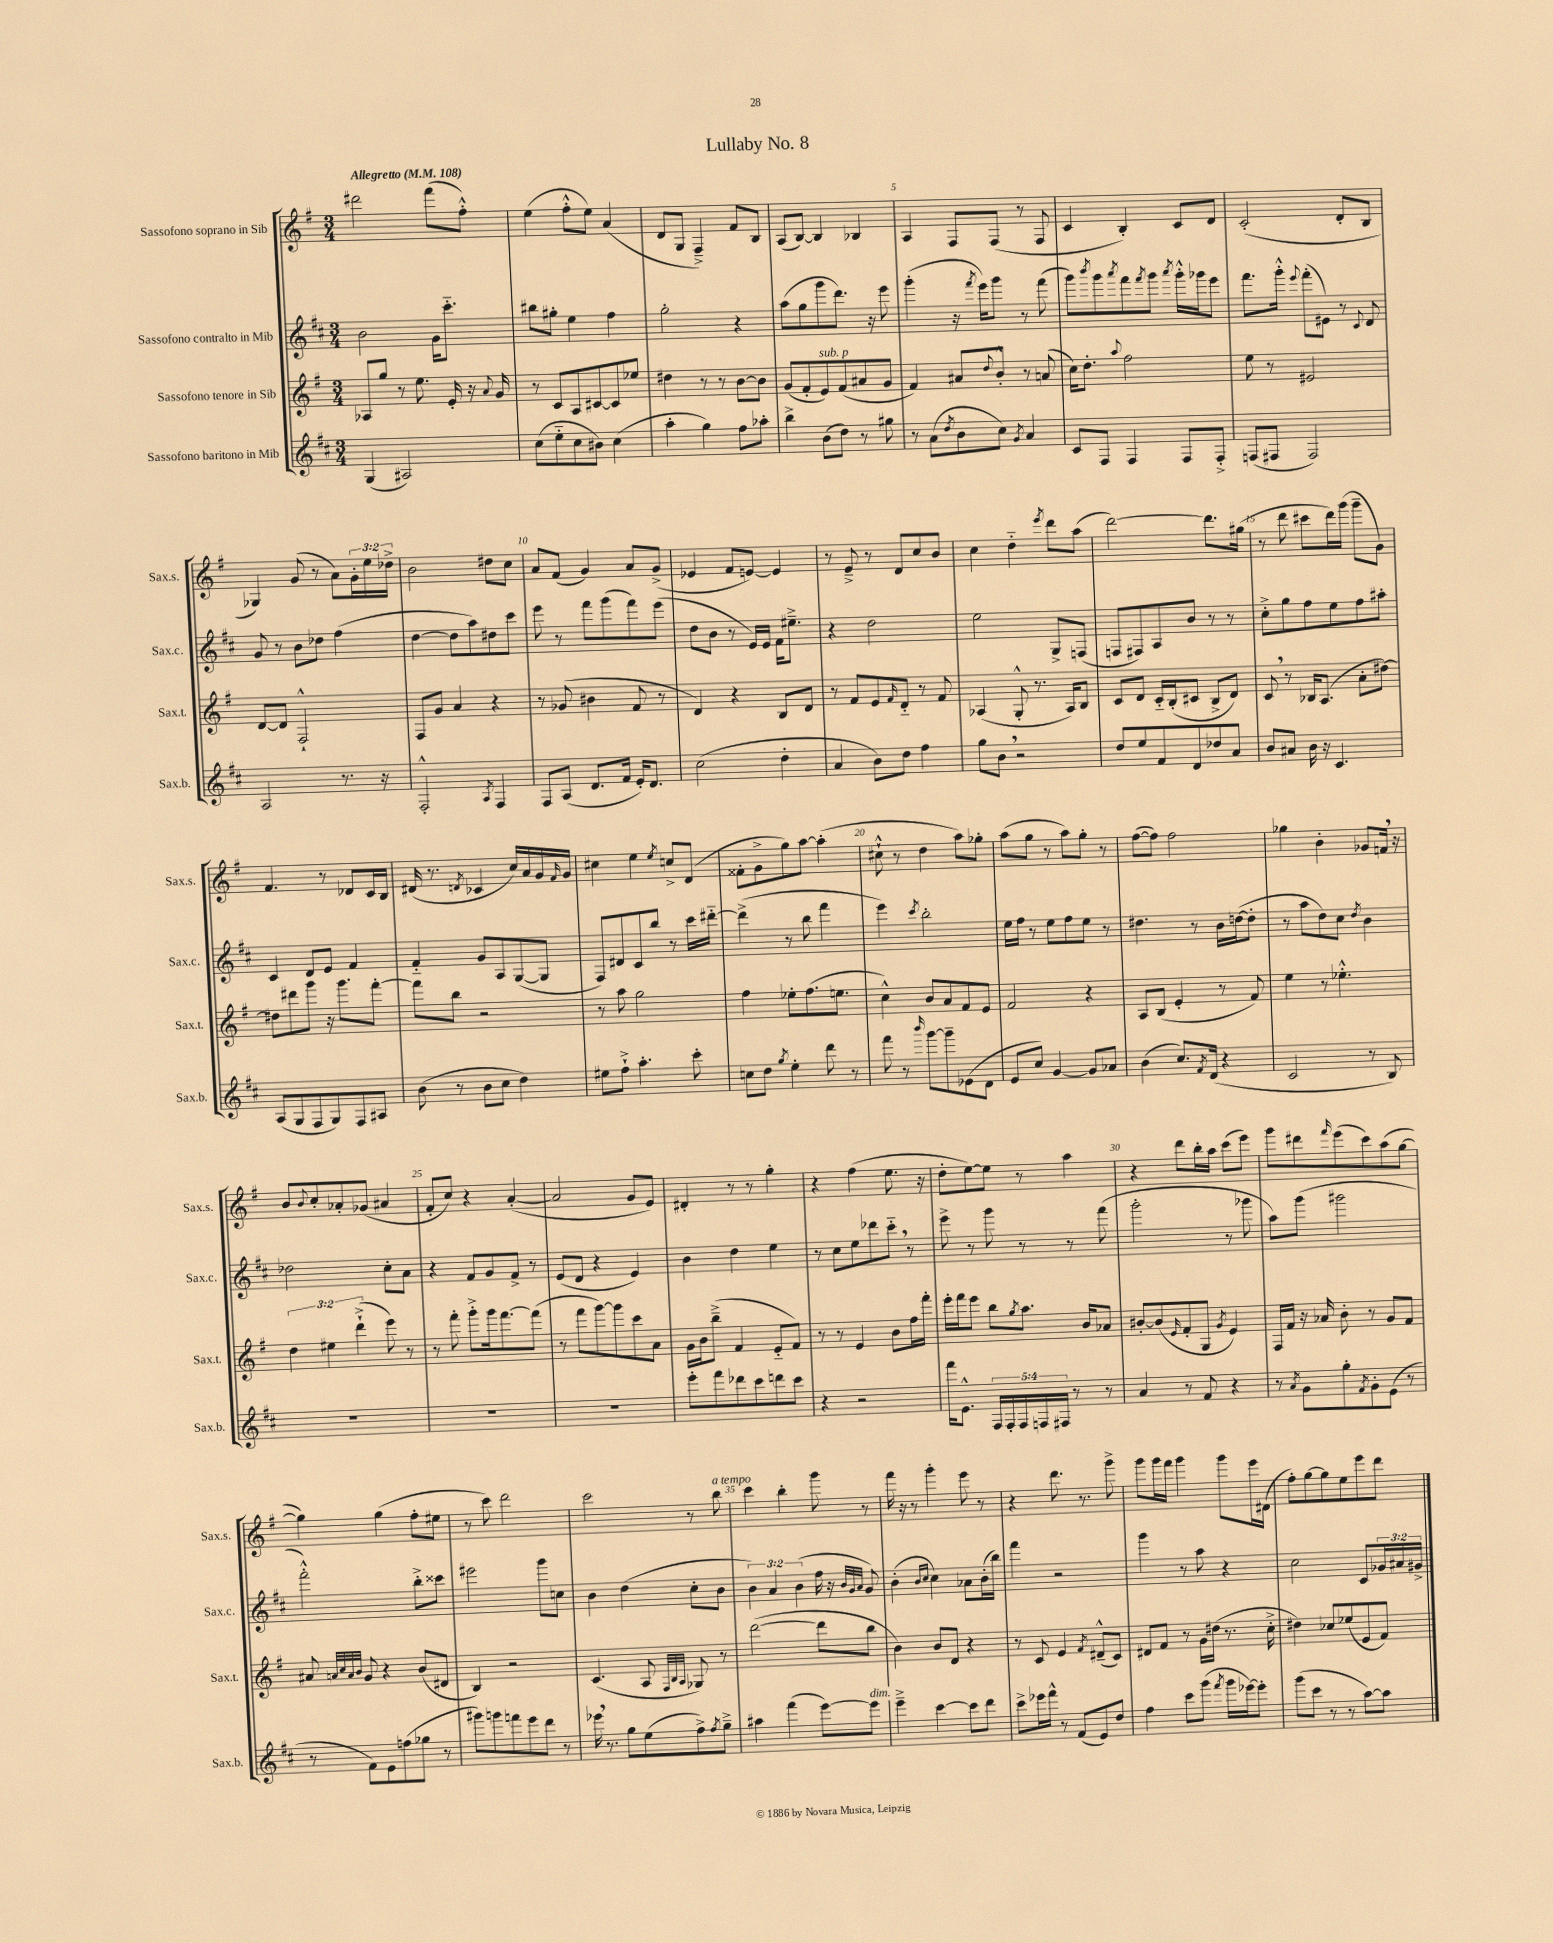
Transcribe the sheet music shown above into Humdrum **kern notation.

**kern	**kern	**kern	**kern
*part4	*part3	*part2	*part1
*staff4	*staff3	*staff2	*staff1
*I"Sassofono baritono in Mib	*I"Sassofono tenore in Sib	*I"Sassofono contralto in Mib	*I"Sassofono soprano in Sib
*I'Sax.b.	*I'Sax.t.	*I'Sax.c.	*I'Sax.s.
*clefG2	*clefG2	*clefG2	*clefG2
*k[f#c#]	*k[f#]	*k[f#c#]	*k[f#]
*M3/4	*M3/4	*M3/4	*M3/4
*MM108	*MM108	*MM108	*MM108
=1	=1	=1	=1
!	!	!	!LO:TX:a:B:t=Allegretto
(4G/	8A-X/L	2b\	2ddd#X\
.	8gg/J	.	.
2A#X/)	8r	.	.
.	8.ee\	.	.
.	.	16g\KL	(8fff#\L
.	16e'/	8.ccc#\J	.
.	16r	.	8ff#'^^\J)
.	8qqa/	.	.
.	16g/	.	.
=2	=2	=2	=2
(8cc#\L	8r	8bb#X\L	(4ee\
8ee\	8c/L	8gg#X'\J	.
8cc#\	8A/	4ee\	8ff#'^^\L
8b#X\J)	[8c#X/	.	8ee\J)
(4cc#\	8c#/]	4ff#\	(4a/
.	8ee-X/J	.	.
=3	=3	=3	=3
4aa'\	4dd#X\	2gg'\	8d/L
.	.	.	8G/J
4gg\)	8r	.	4F#~^/)
.	8r	.	.
8ff#\L	[8b\L	4r	8f#/L
8aa-X'\J	8b\J]	.	8B/J
=4	=4	=4	=4
4bb^\	(8g/L	(8aa\L	(8A/L
.	8f#'/	8gg\	[8B/J)
!	!LO:TX:a:i:t=sub. p	!	!
(8b\L	8e/)	8ggg\	4B/]
8dd\J)	(8f#/	8.ddd\J)	.
8r	8a#X/	.	4B-X/
.	.	16r	.
8gg#X\	8g/J	8eee\	.
=5	=5	=5	=5
8r	4f#/)	(4ggg'\	4A/
(8a\L	.	.	.
8qdd/	.	.	.
8b\	8a#X/L	16r	8F#/L
.	.	8qfff#/	.
.	.	16eee\KL)	.
.	8qqdd/	.	.
8cc#\J)	8b'^^/J	8ggg\J	(8F#/J
8qg/	.	.	.
4a/	8r	8r	8r
.	(8an/	(8fff#\	8F#/
=6	=6	=6	=6
8c#/L	16cc\KL)	8ggg\L)	4c/
.	8.dd'\J	.	.
.	.	8qbbb/	.
8F#/J	.	8ggg\	.
.	8qqaa/	8qaaa/	.
4F#/	2ff#\	8fff#\	4B'/)
.	.	8qfff#/	.
.	.	8ggg\J	.
.	.	8qaaa/	.
8F#/L	.	16ggg'^^\LL	8c/L
.	.	16ggg-X\J	.
8F#'^/J	.	8eee\J	8d/J
=7	=7	=7	=7
(8Fn/L	8ee\	8.fff#\L	(2c'/
8F#X/J	8r	.	.
.	.	16ggg'^^\Jk	.
.	.	8qqeee/	.
2F#/)	2e#X/	(8fff#'\L	.
.	.	8e#X\J)	.
.	.	8r	8d'/L
.	.	8qqc#/	.
.	.	8d/	8B/J
!!LO:LB:g=z
=8	=8	=8	=8
2A/	[8d/L	8g/	4G-X/)
.	8d/J]	8r	.
.	2F#`^^/	8b\L	(8g/
.	.	8dd-X\J	8r
8.r	.	(4ff#\	8a\L)
.	.	.	24g'\L
.	.	.	24ee\
16r	.	.	.
.	.	.	24dd-X^\JJ
=9	=9	=9	=9
2F#'^^/	8F#/L	[4dd\	2b\
.	8g/J	.	.
.	4a/	8dd\L]	.
.	.	8aa\)	.
8qA/	.	.	.
4F#/	4r	8dd#X\	8dd#X\L
.	.	8ccc#\J	8cc\J
=10	=10	=10	=10
8F#/L	8r	8eee\	8a/L
(8A/J	(8g-X/	8r	(8f#/J
8.d/L	4b#X\	8fff#\L	4g/)
.	.	(8ggg\	.
16f#/Jk	.	.	.
16e'/KL)	8f#/	8fff#\)	8a/L
8.d/J	.	.	.
.	8r	(8eee\J	(8g^/J
=11	=11	=11	=11
(2cc#\	4d/)	8dd\L	4e-X/
.	.	8b\J	.
.	4r	8r	8f#/L
.	.	16e/LL)	[8en/J)
.	.	16e/JJ	.
4dd'\	8B/L	16f#\KL	4e/]
.	.	8.ee#X~^\J	.
.	8d/J	.	.
=12	=12	=12	=12
4a/	8r	4r	8r
.	8f#/L	.	8e~^/
8b\L)	8e/	2dd\	8r
.	16qqf#/	.	.
8dd\J	8d/J	.	8d/L
4ff#\	8r	.	8cc/
.	8f#/	.	8b/J
=13	=13	=13	=13
8gg\L	(4A-X/	2ee\	4cc\
8b,\J	.	.	.
2r	8G'^^/	.	4dd\
.	8.r	.	.
.	.	.	8qeee/
.	.	8G^/L	8ddd\L
.	16A-/KL)	.	.
.	8B/J	(8Fn/J	(8aa\J
=14	=14	=14	=14
8dd/L	8c/L	8Fn/L	[2ddd\)
8ee/	8d/J	8F#X/)	.
8f#/	16c/LL	8A/	.
.	(16B'/J	.	.
8d/	8c#X/J	8b/J	.
8dd-X/	8B^/L	8r	8.ddd\L]
8a/J	8d/J)	8r	.
.	.	.	(16gg#X\Jk
=15	=15	=15	=15
8b/L	8c,/	8cc#'^\L	8r
8a#X/J	8r	8gg\	8ddd\
16b\	16B-X/KL	8ff#\	8ccc#X\L
16r	(8.A/J	.	.
4.c#/	.	8ee\	16ddd\L)
.	.	.	(16ggg\JJ
.	8a'\L	8ff#\	8ggg~\L
.	[8dd#X\J)	8aa#X'\J	8g\J)
!!LO:LB:g=z
=16	=16	=16	=16
(8A/L	8dd#X\L]	4c#/	4.f#/
8G/	8ddd#X\	.	.
8F#/	8ggg\J	8d/L	.
8G/)	16r	8e/J	8r
.	8.ggg\L	.	.
8F#/	.	4f#/	8d-X/L
8A#X/J	[8fff#'\J	.	16c/L
.	.	.	16B/JJ
=17	=17	=17	=17
(8b\	8fff#\L]	4f#/	(16d#X/
.	.	.	8.r
8r	8bb\J	.	.
.	.	.	8qdn/
8b\L	2r	8g/L	4c-X/
8cc#\J	.	8A/	.
4dd\)	.	([8G/	16cc/LL)
.	.	.	16a/
.	.	8G/J]	16g/
.	.	.	16qqf#/
.	.	.	16g/JJ
=18	=18	=18	=18
8ee#X\L	8r	8F#/L)	4cc#X\
8ff#`^\J	8aa\	8d#X/	.
4.aa'\	2gg\	8c#/	4ee\
.	.	8bb/J	.
.	.	.	8qee/
.	.	8r	8ccn^/L
8ccc#'\	.	16ccc#\LL	(8d/J
.	.	[16ddd#X\JJ	.
=19	=19	=19	=19
8ccn\L	4ff#\	(4ddd#^\]	8f##X'\L
8dd\J	.	.	8g^\
8qgg/	.	.	.
4ee'\	8ee-X'\L	8r	8gg\)
.	(8.ff#\	8bb\	[8aa\J
8ddd\	.	4fff#\	(4aa'\]
.	8.een\J	.	.
8r	.	.	.
=20	=20	=20	=20
8fff#\	4cc^^\)	4eee\)	8cc#X`^^\
8r	.	.	8r
16qqbbb/	.	8qccc#/	.
[8ggg\L	8b/L	2bb'\	4dd\
8ggg~\]	8a/	.	.
(8e-X\	8f#/	.	8aa\L)
8d\J	8e/J	.	8gg-X'\J
=21	=21	=21	=21
8e/L	2f#/	16ee\LL	(8aa\L
.	.	16ff#\JJ	.
8cc#/J)	.	8r	8gg\J
[4g/	.	8ee\L	8r
.	.	8ff#\	8aa\L)
8g/L]	4r	8ee\J	8gg'\J
8a-X/J	.	8r	8r
=22	=22	=22	=22
(4b\	8A/L	4.dd#X\	([8ff#\L
.	(8B/J	.	8ff#\J])
8.cc#/L)	4e'/	.	2ff#\
.	.	8r	.
8qf#/	.	.	.
(16d/Jk	.	.	.
4r	8r	16b\LL	.
.	.	([16ddn\J	.
.	8f#/)	8dd'\J]	.
=23	=23	=23	=23
2c#/	4ee\	8r	4gg-X\
.	.	8aa\L	.
.	8r	8dd\)	4b'\
.	4.ee-X'^^\	8cc#\J	.
.	.	8qdd/	.
8r	.	4b\	8g-X/L
8B/)	.	.	16fn,/Jk
.	.	.	16r
!!LO:LB:g=z
=24	=24	=24	=24
2.r	6dd\	2dd-X\	8b/L
.	.	.	8qqb/
.	.	.	8cc'/
.	6ee#X\	.	.
.	.	.	8a-X'/
.	(6ddd`^\	.	.
.	.	.	(8g-X/J
.	8eee\)	8cc#'\L	4a#X/
.	8r	8a\J	.
=25	=25	=25	=25
2.r	8r	4r	8f#'/L
.	8fff#'\	.	8cc/J)
.	8ggg'^\L	8f#/L	4r
.	16ggg\k	8g/	.
.	[8.fff#\	.	.
.	.	8f#^/J	([4a'/
.	(8fff#\J]	8r	.
=26	=26	=26	=26
2.r	8r	(8e/L	2a/]
.	8fff#\L	8d/J	.
.	[8ggg\)	4r	.
.	8ggg\]	.	.
.	8ccc\	4e/)	8g/L
.	8a\J	.	8e/J)
=27	=27	=27	=27
8eee'\L	16g\LL	4b\	4d#X'/
.	16b\J	.	.
8fff#\	(8bb~^\J	.	.
8ddd-X\	4f#/	4dd\	8r
8ccc#\	.	.	8r
8dddn\	8e/L	4ee\	4gg'\
8ccc#\J	8f#/J)	.	.
=28	=28	=28	=28
4r	8r	8r	4r
.	8r	8cc#\L	.
2r	4e/	8ee\	(4ff#\
.	.	8ddd-X\	.
.	8b\L	8ccc#,\J	8.ee\
.	16ff#\L	8r	.
.	16fff#'\JJ	.	16r
=29	=29	=29	=29
16fff#\KL	16eee'\LL	8eee^\	8dd'\L
8.e^^\J	16fff#\J	.	.
.	8eee\J	8r	[8ee\)
20F#/LL	8bb\L	8ggg\	8ee\J]
20F#'/	.	.	.
20F#/	.	.	.
.	8qgg/	.	.
.	8.aa\J	8r	8r
20Fn/	.	.	.
20F#X/JJ	.	.	.
8r	.	8r	4aa\
.	16b/KL	.	.
8r	8a-X/J	(8fff#\	.
=30	=30	=30	=30
4a/	[8b#X'/L	2ggg'\	4r
.	(8b#/]	.	.
.	16qqe/	.	.
8r	8f#'/	.	8ddd\L
8f#/	8G/J	.	16bb'\L
.	.	.	16aa\JJ
.	8qg/	.	.
4r	4e/)	8r	(8ccc\L
.	.	8ggg-X\	8eee\J)
=31	=31	=31	=31
8r	16F#/LL	8aa\L)	8ggg\L
.	16f#/JJ	.	.
8qa/	.	.	.
8g\L	16r	(8ggg\J	8ddd#X\
.	16a-X/	.	.
.	.	.	16qqfff#/
8gg'\	8b'\	2ggg#X\	(8eee\
8qf#/	.	.	.
8g'\	8r	.	8ccc\)
(8e\J	8g/L	.	(8aa\
8r	8f#/J	.	[8gg\J
!!LO:LB:g=z
=32	=32	=32	=32
8r	8a#X/	2fff#'^^\)	4gg\])
.	32qqan/LLL	.	.
.	32qqcc/	.	.
.	32qqa/	.	.
.	32qqb/JJJ	.	.
8f#\L)	8g/	.	.
8e\	4r	.	(4gg\
(8ffn\	.	.	.
8gg-X\J	(8b/L	8bb'^\L	8ff#'\L
8r	8d#X/J	8ccc##X\J	8ee#X\J
=33	=33	=33	=33
8ggg#X\L)	4B/)	2eee#X\	8r
8gggn\	.	.	8ccc\)
8fffn\	2r	.	2ddd\
8eee\	.	.	.
8ddd\J	.	8ggg\L	.
8r	.	8ccn\J	.
=34	=34	=34	=34
16eee-X,\	(4.c/	4b\	2ccc\
8.r	.	.	.
8gg\L	.	(4dd\	.
(8ee\	8A/	.	.
.	32qqF#/LLL	.	.
.	32qqB/	.	.
.	32qqA/JJJ	.	.
8ff#^\)	8G-X/)	8cc#'\L	8r
8qff#/	.	.	.
!	!	!	!LO:TX:a:i:t=a tempo
8gg~^\J	8r	8b\J	8bb\
=35	=35	=35	=35
4aa#X\	([2ddd\	6b\)	4ccc\
.	.	6a/	.
(4fff#\	.	.	4bb'\
.	.	(6b\	.
[8eee\L)	8ddd\L]	16ff#\	8ggg\
.	.	16r	.
.	.	32qqb/LLL	.
.	.	32qqg/	.
.	.	32qqa/JJJ	.
!LO:TX:a:i:t=dim.	!	!	!
8eee\J]	8bb\J	8g/)	8r
=36	=36	=36	=36
4eee~^\	4b\)	(4b'\	16fff#\
.	.	.	16r
.	.	.	8r
.	.	16qqb/LL	.
.	.	16qqcc#/JJ	.
[4ccc#\	8b/L	4cc#\)	4ggg'\
.	8d/J	.	.
8ccc#\L]	4r	8a-X\L	8eee\
8ddd\J	.	(16b'\L	8r
.	.	16bb\JJ)	.
=37	=37	=37	=37
8ccc#^\L	8r	4fff#\	4r
16eee-X\L	8c/	.	.
16fff#^^\JJ	.	.	.
8r	4e/	2r	8.ddd\
(8f#/L	.	.	.
.	.	.	8.r
.	8qf#/	.	.
8e/)	(8d#X~^^/L	.	.
8dd/J	8c/J)	.	8ggg^\
=38	=38	=38	=38
4ff#\	8d#X/L	4ggg\	8ggg\L
.	8f#/J	.	16ggg\L
.	.	.	16fff#\JJ
8ccc#\L	8r	8r	4ggg\
(8ggg\J	16g\LL	8aa\	.
.	(16dd#X\JJ	.	.
8qfff#/	.	.	.
16ggg\LL	8.r	4r	8ggg\L
[16eee-X\J)	.	.	.
8eee-'\J]	.	.	16eee\L
.	16cc'^\	.	(16d#X\JJ
=39	=39	=39	=39
(8ggg\L	4dd#X\)	2cc#\	8ff#'\L)
8ccc#\J	.	.	[8gg\
8r	8cc-X/L	.	8gg\]
8r	(8ee-X/	.	8ee\
[8aa\L)	8e/	8c#/L	8eee\
8aa\J]	8f#/J)	24g-X/L	8ddd\J
.	.	24a#X/	.
.	.	24g#X^/JJ	.
==	==	==	==
*-	*-	*-	*-
